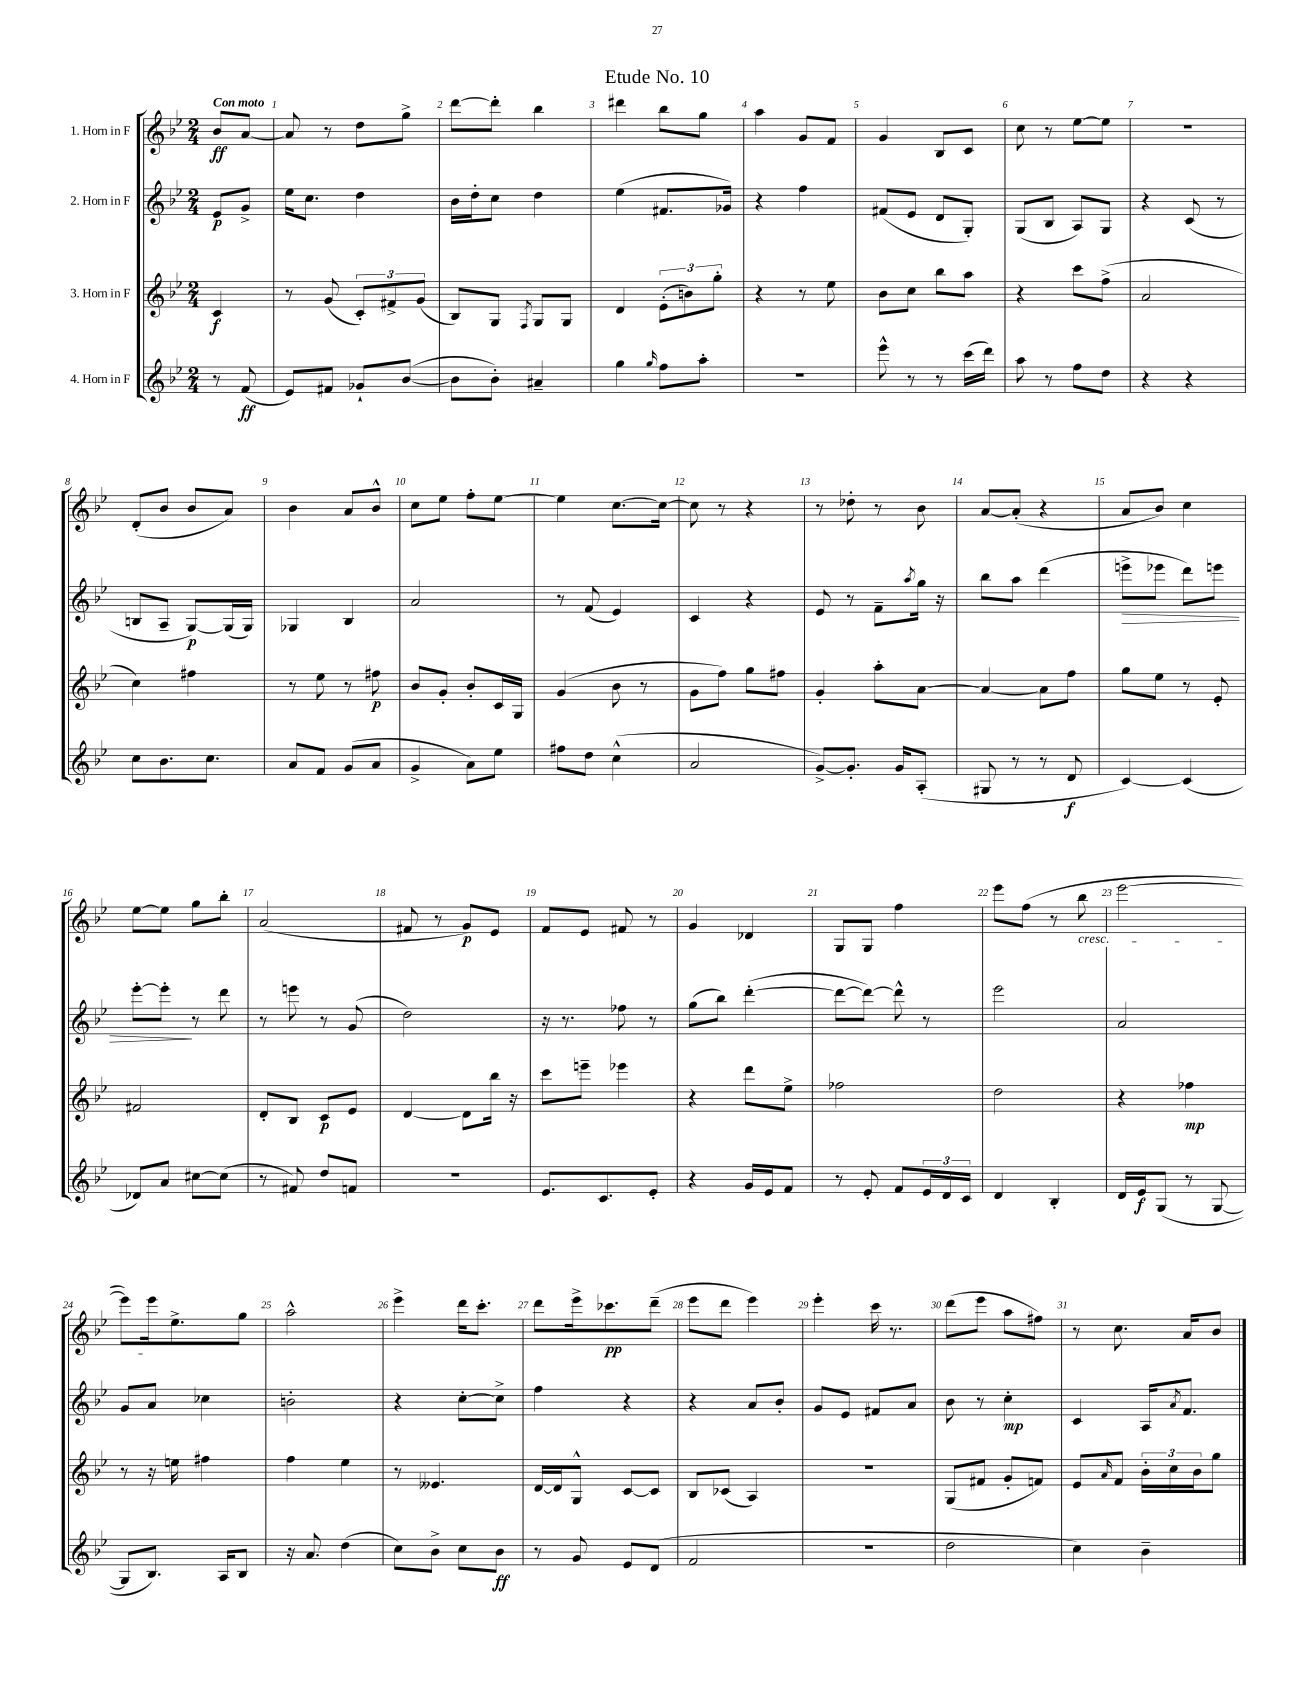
\header { title = "Etude No. 10" }
<<
\new StaffGroup <<
\new Staff = "s0" \with { instrumentName = "1. Horn in F" } {
    \clef treble \key bes \major \numericTimeSignature \time 2/4 \partial 4 \tempo "Con moto"
    bes'8\ff a'8~ |
    a'8 r8 d''8 g''8-> |
    d'''8~ d'''8-. bes''4 |
    dis'''4 bes''8 g''8 |
    a''4 g'8 f'8 |
    g'4 bes8 c'8 |
    c''8 r8 ees''8~ ees''8 |
    r2 |
    d'8-.( bes'8 bes'8 a'8) |
    bes'4 a'8 bes'8-^ |
    c''8 ees''8 f''8-. ees''8~ |
    ees''4 c''8.~ c''16~ |
    c''8 r8 r4 |
    r8 des''8-. r8 bes'8 |
    a'8~ a'8-.( r4 |
    a'8 bes'8) c''4 |
    ees''8~ ees''8 g''8 bes''8-. |
    a'2( |
    fis'8 r8 g'8\p) ees'8 |
    f'8 ees'8 fis'8 r8 |
    g'4 des'4 |
    g8 g8 f''4 |
    ees'''8 f''8( r8 bes''8\cresc |
    ees'''2~ |
    ees'''8) ees'''16\! ees''8.-> g''8 |
    a''2-^ |
    ees'''4-> d'''16 c'''8.-. |
    d'''8 ees'''16-> ces'''8.\pp d'''8--( |
    ees'''8 d'''8 ees'''4) |
    ees'''4-. c'''16 r8. |
    d'''8( ees'''8 a''8 fis''8) |
    r8 c''8. a'16 bes'8 \bar "|." |
}
\new Staff = "s1" \with { instrumentName = "2. Horn in F" } {
    \clef treble \key bes \major \numericTimeSignature \time 2/4 \partial 4
    ees'8\p g'8-> |
    ees''16 c''8. d''4 |
    bes'16 d''16-. c''8 d''4 |
    ees''4( fis'8. ges'16) |
    r4 f''4 |
    fis'8( ees'8 d'8 g8-.) |
    g8( bes8 a8) g8 |
    r4 c'8( r8 |
    b8 a8-- g8~\p) g16( g16) |
    ges4 bes4 |
    a'2 |
    r8 f'8( ees'4) |
    c'4 r4 |
    ees'8 r8 f'8-- \acciaccatura { a''8 } g''16 r16 |
    bes''8 a''8 d'''4( |
    e'''8->\> ees'''8 d'''8) e'''8 |
    ees'''8~-. ees'''8-.\! r8 d'''8 |
    r8 e'''8 r8 g'8( |
    d''2) |
    r16 r8. fes''8 r8 |
    g''8( bes''8) d'''4~-.( |
    d'''8~ d'''8~) d'''8-^ r8 |
    ees'''2 |
    a'2 |
    g'8 a'8 ces''4 |
    b'2-. |
    r4 c''8~-. c''8-> |
    f''4 r4 |
    r4 a'8 bes'8-. |
    g'8 ees'8 fis'8 a'8 |
    bes'8 r8 c''4-.\mp |
    c'4 a16 \acciaccatura { a'8 } f'8. \bar "|." |
}
\new Staff = "s2" \with { instrumentName = "3. Horn in F" } {
    \clef treble \key bes \major \numericTimeSignature \time 2/4 \partial 4
    c'4\f |
    r8 g'8( \tuplet 3/2 { c'8-.) fis'8-> g'8( } |
    bes8) g8 \acciaccatura { f8 } g8 g8 |
    d'4 \tuplet 3/2 { ees'8-.( b'8) g''8-. } |
    r4 r8 ees''8 |
    bes'8 c''8 bes''8 a''8 |
    r4 c'''8 f''8->( |
    a'2 |
    c''4) fis''4 |
    r8 ees''8 r8 fis''8\p |
    bes'8 g'8-. bes'8-. c'16 g16 |
    g'4( bes'8 r8 |
    g'8 f''8) g''8 fis''8 |
    g'4-. a''8-. a'8~ |
    a'4~ a'8 f''8 |
    g''8 ees''8 r8 ees'8-. |
    fis'2 |
    d'8-. bes8 c'8\p ees'8 |
    d'4~ d'8 bes''16 r16 |
    c'''8 e'''8-- ees'''4 |
    r4 d'''8 ees''8-> |
    fes''2 |
    d''2 |
    r4 fes''4\mp |
    r8 r16 e''16 fis''4 |
    f''4 ees''4 |
    r8 eeses'4. |
    d'16~ d'16 g8-^ c'8~ c'8 |
    bes8 ces'8( a4) |
    R2 |
    g8( fis'8 g'8-. f'8) |
    ees'8 \grace { a'16 } f'8 \tuplet 3/2 { bes'16-. c''16 bes'16 } g''8 \bar "|." |
}
\new Staff = "s3" \with { instrumentName = "4. Horn in F" } {
    \clef treble \key bes \major \numericTimeSignature \time 2/4 \partial 4
    r8 f'8\ff( |
    ees'8) fis'8 ges'8-! bes'8~( |
    bes'8 bes'8-.) ais'4-- |
    g''4 \grace { g''16 } f''8 a''8-. |
    R2 |
    ees'''8-^ r8 r8 c'''16( d'''16) |
    a''8 r8 f''8 d''8 |
    r4 r4 |
    c''8 bes'8. c''8. |
    a'8 f'8 g'8( a'8 |
    g'4-> a'8) ees''8 |
    fis''8 d''8 c''4-^( |
    a'2 |
    g'8~->) g'8.-. g'16 a8-.( |
    gis8 r8 r8 d'8\f |
    c'4~) c'4( |
    des'8) a'8 cis''8~ cis''8( |
    r8 fis'8) d''8 f'8 |
    r2 |
    ees'8. c'8. ees'8-. |
    r4 g'16 ees'16 f'8 |
    r8 ees'8-. f'8 \tuplet 3/2 { ees'16 d'16 c'16 } |
    d'4 bes4-. |
    d'16 ees'16\f g8( r8 g8~ |
    g8 bes8.) a16 bes8 |
    r16 a'8. d''4( |
    c''8) bes'8-> c''8 bes'8\ff |
    r8 g'8 ees'8 d'8( |
    f'2 |
    r2 |
    d''2 |
    c''4) bes'4-- \bar "|." |
}
>>
>>
\layout { \context { \Score \override BarNumber.break-visibility = ##(#f #t #t) barNumberVisibility = #all-bar-numbers-visible } }
